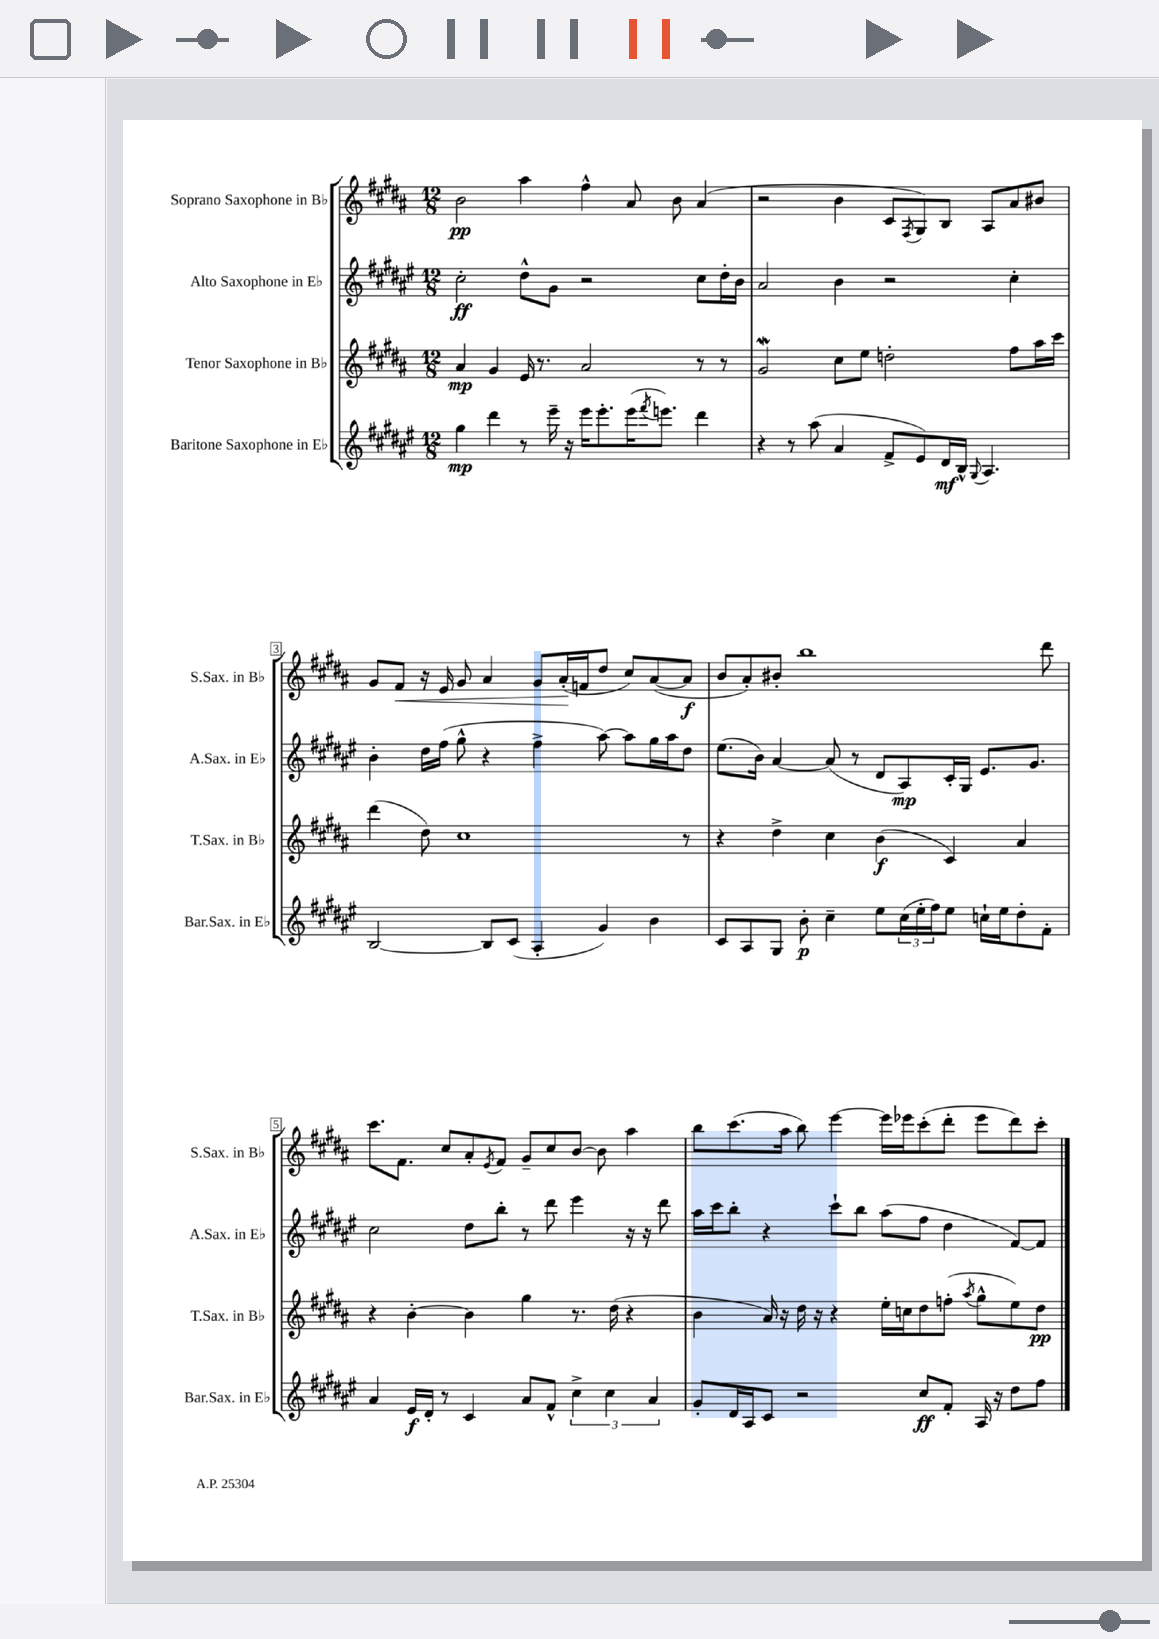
<<
\new StaffGroup <<
\new Staff = "s0" \with { instrumentName = "Soprano Saxophone in Bb" shortInstrumentName = "S.Sax. in Bb" } {
    \clef treble \key b \major \numericTimeSignature \time 12/8
    b'2\pp ais''4 fis''4-^ ais'8 b'8 ais'4( |
    r2 b'4 cis'8 \acciaccatura { fis8 } gis8) b8 ais8 ais'8 bis'8 |
    gis'8 fis'8\< r16 e'16 gis'8 ais'4 gis'8 ais'16-.\!( f'16 dis''8 cis''8) ais'8~( ais'8\f |
    b'8 ais'8-.) bis'8-. b''1 dis'''8 |
    cis'''8. fis'8. cis''8 ais'8-. \acciaccatura { e'8 } fis'8 gis'8-- cis''8 b'8~ b'8 ais''4 |
    b''8 cis'''8.( ais''16 b''8) e'''4~ e'''16 ees'''16 cis'''8-.( dis'''8-. ees'''8 dis'''8) cis'''8-. \bar "|." |
}
\new Staff = "s1" \with { instrumentName = "Alto Saxophone in Eb" shortInstrumentName = "A.Sax. in Eb" } {
    \clef treble \key fis \major \numericTimeSignature \time 12/8
    cis''2-.\ff dis''8-^ gis'8 r2 cis''8 dis''16-. b'16 |
    ais'2 b'4 r2 cis''4-. |
    b'4-. dis''16 fis''16( gis''8-^ r4 fis''4-> ais''8~) ais''8 gis''16 ais''16 dis''8 |
    eis''8.( b'16) ais'4~ ais'8( r8 dis'8 ais8\mp) cis'16-. gis16 eis'8. gis'8. |
    cis''2 dis''8 b''8-. r8 dis'''8 eis'''4 r16 r16 dis'''8 |
    ais''16 cis'''16 b''8-. r4 cis'''8-! b''8 ais''8( fis''8 dis''4 fis'8~) fis'8 \bar "|." |
}
\new Staff = "s2" \with { instrumentName = "Tenor Saxophone in Bb" shortInstrumentName = "T.Sax. in Bb" } {
    \clef treble \key b \major \numericTimeSignature \time 12/8
    ais'4\mp gis'4 e'16 r8. ais'2 r8 r8 |
    gis'2\mordent cis''8 e''8 d''2-. fis''8 ais''16 cis'''16 |
    dis'''4( dis''8) cis''1 r8 |
    r4 dis''4-> cis''4 b'4\f( cis'4) ais'4 |
    r4 b'4~-. b'4 gis''4 r8. dis''16( r4 |
    b'4 ais'16) r16 dis''16 r16 r4 e''16-. c''16 dis''8 f''8-.( \acciaccatura { ais''8 } gis''8-^ e''8) dis''8\pp \bar "|." |
}
\new Staff = "s3" \with { instrumentName = "Baritone Saxophone in Eb" shortInstrumentName = "Bar.Sax. in Eb" } {
    \clef treble \key fis \major \numericTimeSignature \time 12/8
    gis''4\mp dis'''4 r8 eis'''16-- r16 eis'''16 eis'''8.-. eis'''16( \acciaccatura { fis'''8 } e'''8.) dis'''4 |
    r4 r8 ais''8( ais'4 fis'8-> eis'8) dis'16\mf b16-^ \appoggiatura { gis8 } ais4. |
    b2~ b8 cis'8( ais4-. gis'4) b'4 |
    cis'8 ais8 gis8 b'8-.\p cis''4-- eis''8 \tuplet 3/2 { cis''16( eis''16-. fis''16) } eis''8 c''16-! eis''16 dis''8-. fis'8-. |
    ais'4 eis'16\f dis'16-. r8 cis'4 ais'8 fis'8-^ \tuplet 3/2 { cis''4-> cis''4 ais'4 } |
    gis'8-. dis'16 ais16 cis'8 r2 cis''8\ff fis'8-. ais16 r16 dis''8 fis''8 \bar "|." |
}
>>
>>
\layout { \context { \Score \override BarNumber.stencil = #(make-stencil-boxer 0.1 0.3 ly:text-interface::print) } }
